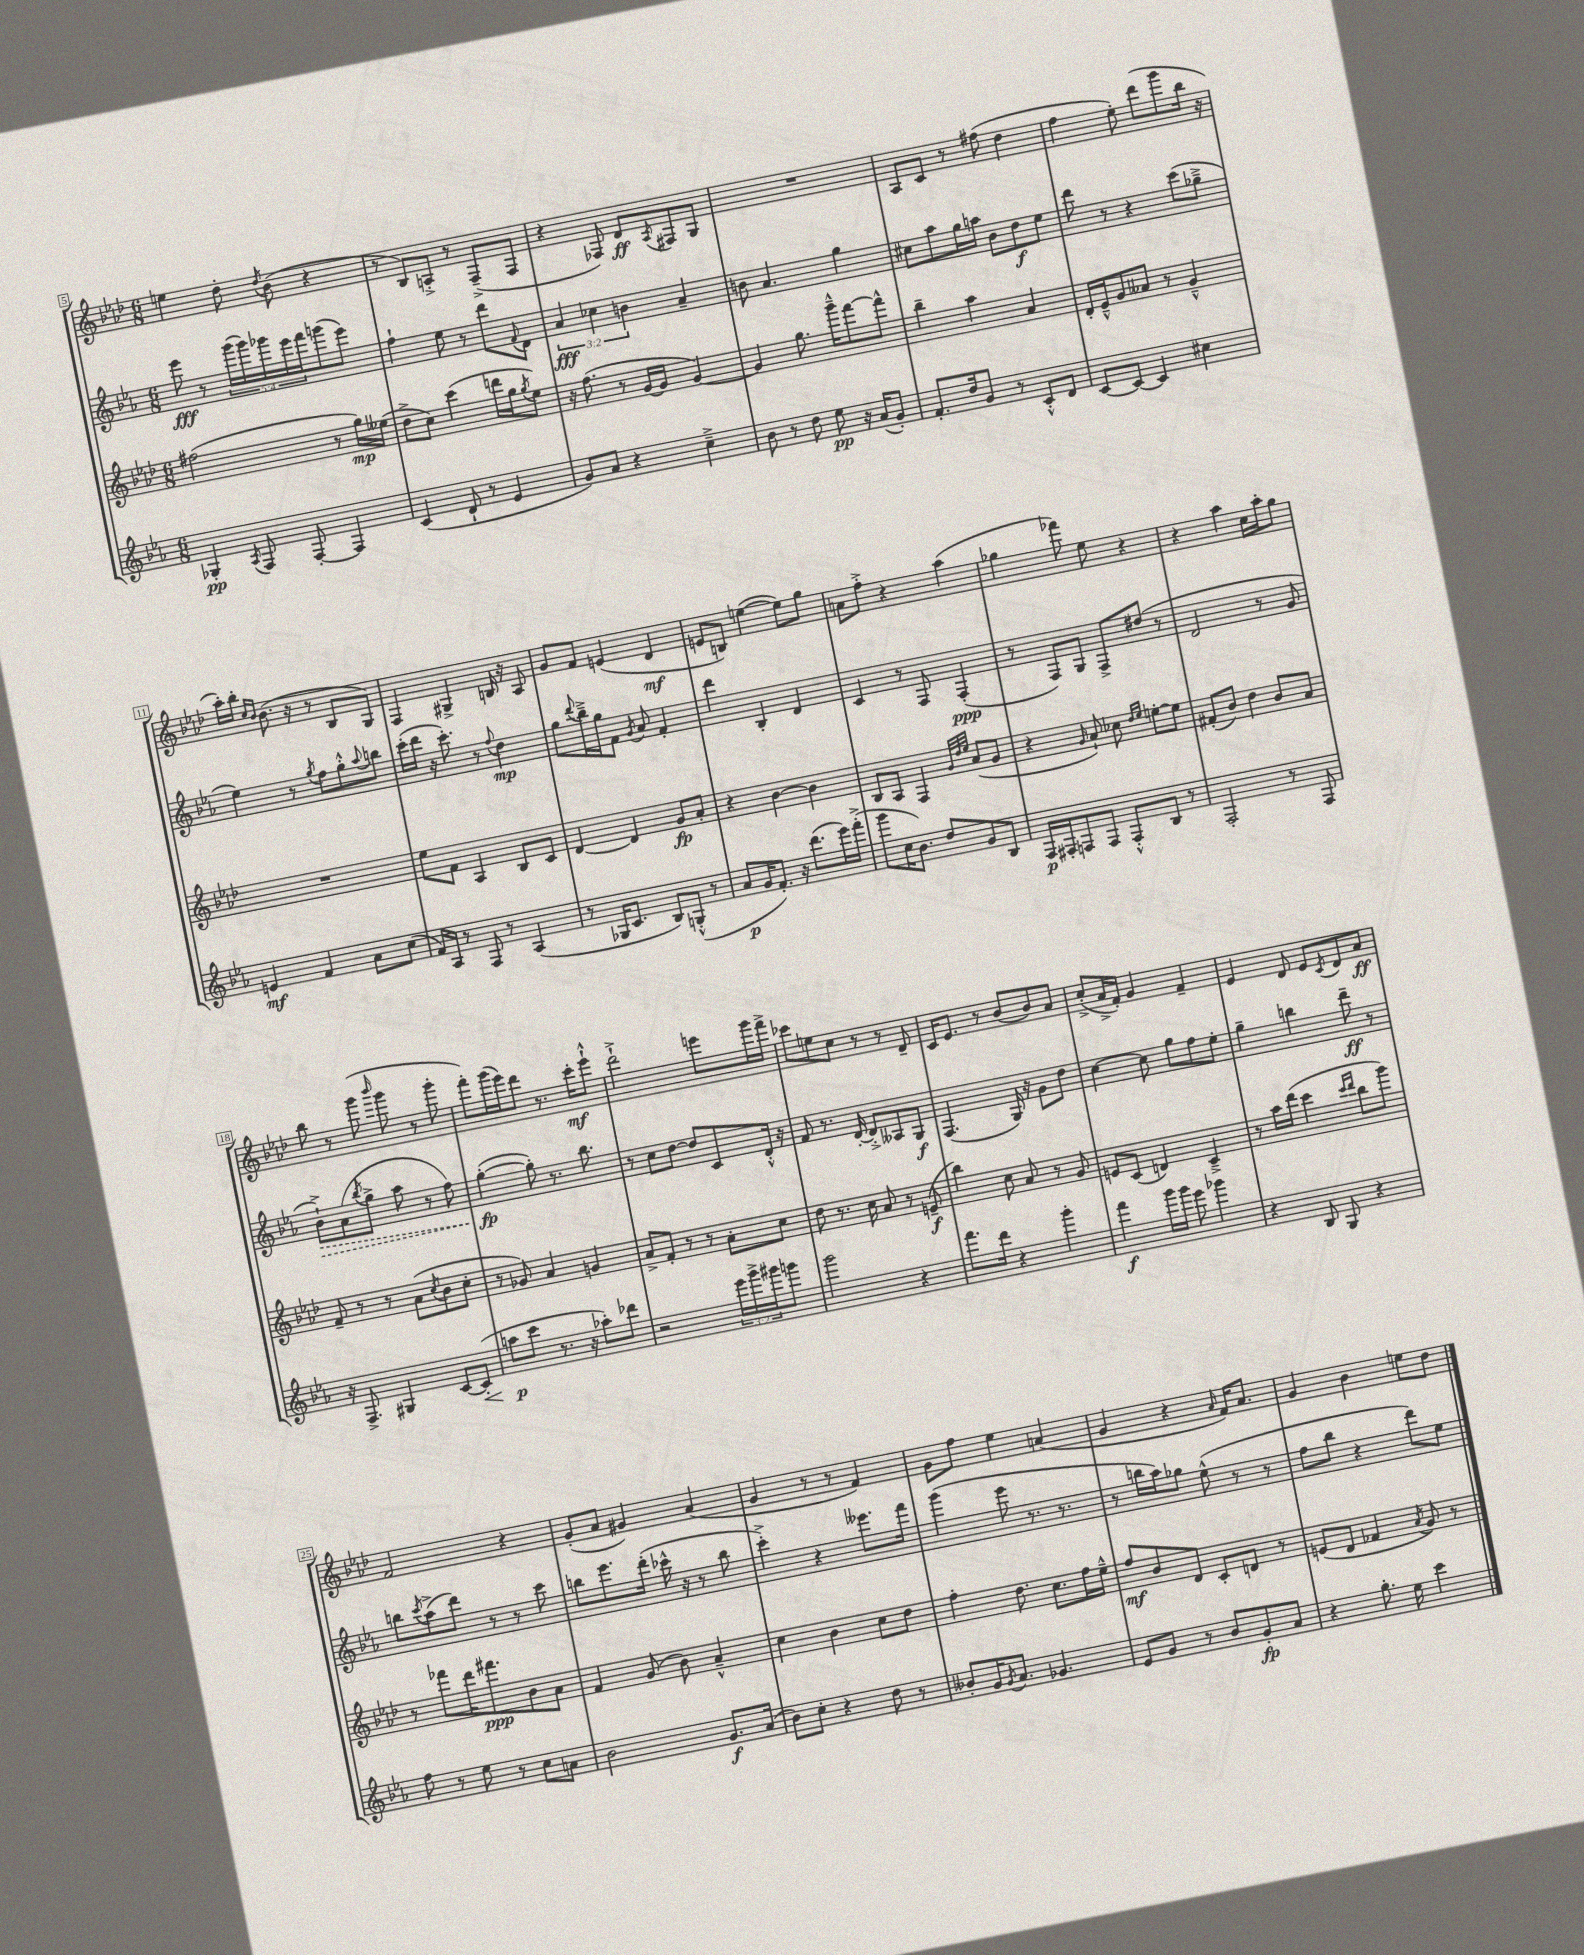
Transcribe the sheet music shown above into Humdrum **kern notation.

**kern	**kern	**kern	**kern
*staff4	*staff3	*staff2	*staff1
*clefG2	*clefG2	*clefG2	*clefG2
*k[b-e-a-]	*k[b-e-a-d-]	*k[b-e-a-]	*k[b-e-a-d-]
*M6/8	*M6/8	*M6/8	*M6/8
4G-'	(2ff#	8eee-	4ee
.	.	8r	.
8qA-	.	.	.
8F	.	(20ggg	8dd-'
.	.	20ggg)	.
.	.	20ggg-	.
.	.	.	8qdd-
[8F'	.	.	(8b-
.	.	20eee-	.
.	.	20fff	.
4F]	8r	(8ggg	4r
.	16gg)	8eee-)	.
.	(16ee--	.	.
=	=	=	=
(4c	8dd-^	4ff`	8r
.	8cc)	.	8B-)
8d`	(4ccc	8ee-	8A'^
8r	.	8r	8r
4e-	16ddd	8ddd	(8F~^
.	16gg	.	.
.	8qgg	8qqf	.
.	8ee-)	8d	8F
=	=	=	=
8g)	16r	6a-	4r
.	(8.ff	.	.
8a-	.	.	.
.	.	6cc-	.
4r	8r	.	8F-)
.	.	6b	.
.	[16g	.	8d-
.	16g]	.	.
.	.	.	8qA-
4cc~^	[4g)	4a-~	8F#
.	.	.	8G
=	=	=	=
8b-	4g]	8b	2.r
8r	.	4.a-	.
8dd	8.gg	.	.
8ee-	.	.	.
.	16ggg~^^	.	.
16r	[8fff	4gg	.
(16a-	.	.	.
8g')	8fff^^]	.	.
=	=	=	=
8.f'	4bb-~	8cc#	8A-
.	.	8aa-	8c
16dd	.	.	.
8g	4aa-	16gg	8r
.	.	16aa	.
8r	.	8b-	(8ff#
8c'^^	4a-	8dd	4dd-
8d	.	8ee-	.
=	=	=	=
[8c	16d-'	8ddd	4ff
.	16e-~^^	.	.
8c_	8g	8r	.
4c]	8a--	4r	8ee-')
.	8r	.	(8ddd-
4cc#	4g~^^	(8ccc	8ggg
.	.	8gg-~^	16bb-
.	.	.	16r
=	=	=	=
4e	2.r	4ee-)	16aa-')
.	.	.	16bb-'
.	.	.	16qqcc
.	.	.	16qqb-
.	.	.	(8.b-
4f	.	8r	.
.	.	.	16r
.	.	8qgg	.
.	.	8ff	8r
8a-	.	8gg'^^	8B-
.	.	8qqaa-	.
(8cc	.	8bb	8G)
=	=	=	=
16f)	8ee-	(16ccc'	4F
16A-	.	16ddd	.
8r	8f	16r	.
.	.	8.ccc')	.
8F	4A-	.	4G#^
8r	.	8r	.
.	.	8qqff	.
(4A-	8B-	4dd	16B
.	.	.	16r
.	8c	.	8A-
=	=	=	=
8r	[4d-	8gg	8g
.	.	8qqddd	.
16G-	.	16bb-~^	8f
8.c	.	16gg	.
.	4d-]	8f	(4e
.	.	8qg	.
8B-)	.	8a-	.
(8G'^^	8g	4f'	4d-
8r	8a-'	.	.
=	=	=	=
8a-	4r	4ddd	8e
16g	.	.	8B)
8.f')	.	.	.
.	[4b-	4B-'	([4ee
16r	.	.	.
(8.ddd	.	.	.
.	4b-]	4d	8ee])
16eee-)	.	.	8gg
(16fff'^	.	.	.
=	=	=	=
8ggg	8B-	4c	8a
16cc	8A-	.	8ff'^
8.b-)	.	.	.
.	4F	8r	4r
8dd	.	8F	.
.	32qqg	.	.
.	32qqdd-	.	.
.	32qqee-	.	.
8g	(8a-	(4F'	(4aa-
8B-	8g	.	.
=	=	=	=
16F	4r	8r	4gg-
16F#'	.	.	.
8F	.	8F)	.
.	16qqg	.	.
8F	8a-`)	8G	8fff-)
8F'^^	8cc-	8F^	8ee-
.	16qqdd-	.	.
.	16qqee-	.	.
8B-	[8ee'	(8dd#	4r
8r	8ee]	8r	.
=	=	=	=
2F'	(8f#'	2d	4r
.	8b-)	.	.
.	4dd-	.	4aa-
8r	8b-	8r	16cc
.	.	.	16aa-'
8F	8a-	8g	8gg
=	=	=	=
16r	8f~	8b-`^)	8bb-
8.F^	.	.	.
.	8r	(8a-	8r
.	.	8qbb-	.
4G#	8r	8gg^	(8ggg
.	.	.	16qqbbb-
.	(8a-	8aa-	8ggg
.	8qcc	.	.
[8c	8b-	8r	8r
(8c']	8cc'	8ff)	8ggg'
=	=	=	=
8aa	8r	([4gg'	8fff')
8ccc	8g-)	.	(16ggg
.	.	.	16eee-)
8.r	4a-	8gg'])	8ddd-
.	.	8.r	8.r
16r	.	.	.
8aa-')	4g	.	.
.	.	8.bb-	16ccc'
8ddd-	.	.	8eee-`^^
=	=	=	=
2r	8a-^	8r	2ddd-`^
.	8f'	8cc	.
.	8r	[8dd	.
.	8r	8dd]	.
24eee-	8a-'	8c	8eee
24ggg^	.	.	.
24ggg#	.	.	.
8ggg	8cc	16d'^^	16ggg
.	.	16r	16fff^
=	=	=	=
2ggg	8dd-	8f	8ccc-
.	8.r	8.r	8ee
.	.	.	8cc
.	16cc	[16d'	.
.	8a-	8d'^]	8r
4r	8r	8A--	8r
.	(8e~	8G	8d-~
=	=	=	=
8.fff	4bb-)	(4.F	16c
.	.	.	8.e-
16ddd	.	.	.
4r	8cc	.	8r
.	8a-	16G)	(8b-
.	.	16r	.
4ggg'	8r	8g	8b-)
.	8g	8dd	8a-
=	=	=	=
4fff	8e	[4cc	(8cc'^
.	(8c	.	16a-^
.	.	.	16f')
16ggg	4d)	8cc]	4g
16ggg	.	.	.
8eee-	.	8gg	.
4ggg-	4c~^	8ff	4f~
.	.	8ee-'	.
=	=	=	=
4r	8r	4gg~	4e-
.	16aa-	.	.
.	(16ddd-	.	.
8B-	4ccc	4bb	8d-
8G	.	.	8e-
.	16qqccc	.	.
.	16qqddd-	.	8qc
4r	8bb-	8ddd~	8d-
.	8ggg)	8r	8a-
=	=	=	=
8ff	8r	8bb	2f
.	.	8qccc	.
8r	8fff-	(8aa-^	.
8ee-	16ddd-	8ddd)	.
.	8.fff#	.	.
8r	.	8r	.
8cc	8b-	8r	4r
8a	8a-	8ccc	.
=	=	=	=
2b-	4f	8bb	(8g'
.	.	8.eee-	8a-
.	(8g	.	4g#)
.	.	(16ddd'	.
.	8b-)	16ccc-^^	.
.	.	16r	.
8.g	4a-~^^	8r	(4a-
.	.	8bb	.
(16a-	.	.	.
=	=	=	=
8b-)	4cc	4ccc'^)	4g
8cc'	.	.	.
4r	4b-	4r	8r
.	.	.	8r
8dd	8cc	8.eee--	4f)
8r	8dd-	.	.
.	.	16fff	.
=	=	=	=
8b--'	4ff'	(4ggg	8g
16g	.	.	8ff
8qg	.	.	.
8.a-	.	.	.
.	8.dd-	8eee-	4ee-
4.g-	.	8.r	.
.	8.cc	.	.
.	.	.	(4a
.	.	8.r	.
.	16ff	.	.
.	16ee-~^^	.	.
=	=	=	=
8e-	8ff	8r	4g
8g	8b-	16bb	.
.	.	16aa-)	.
8r	8d-	8gg-	4r
8b-	8c'	(8ee-^^	.
.	.	.	16qqa-
8g'	8d	8r	16f)
.	.	.	8.a-
8a-	8r	8r	.
=	=	=	=
4r	(8e	8ff	4g
.	8d-	8bb-	.
8.gg'	4f-	4r	4b-
16ee-	.	.	.
.	8qa-	.	.
4ccc	8g)	8ddd)	8ee
.	8r	8ee-	8dd-
==	==	==	==
*-	*-	*-	*-
